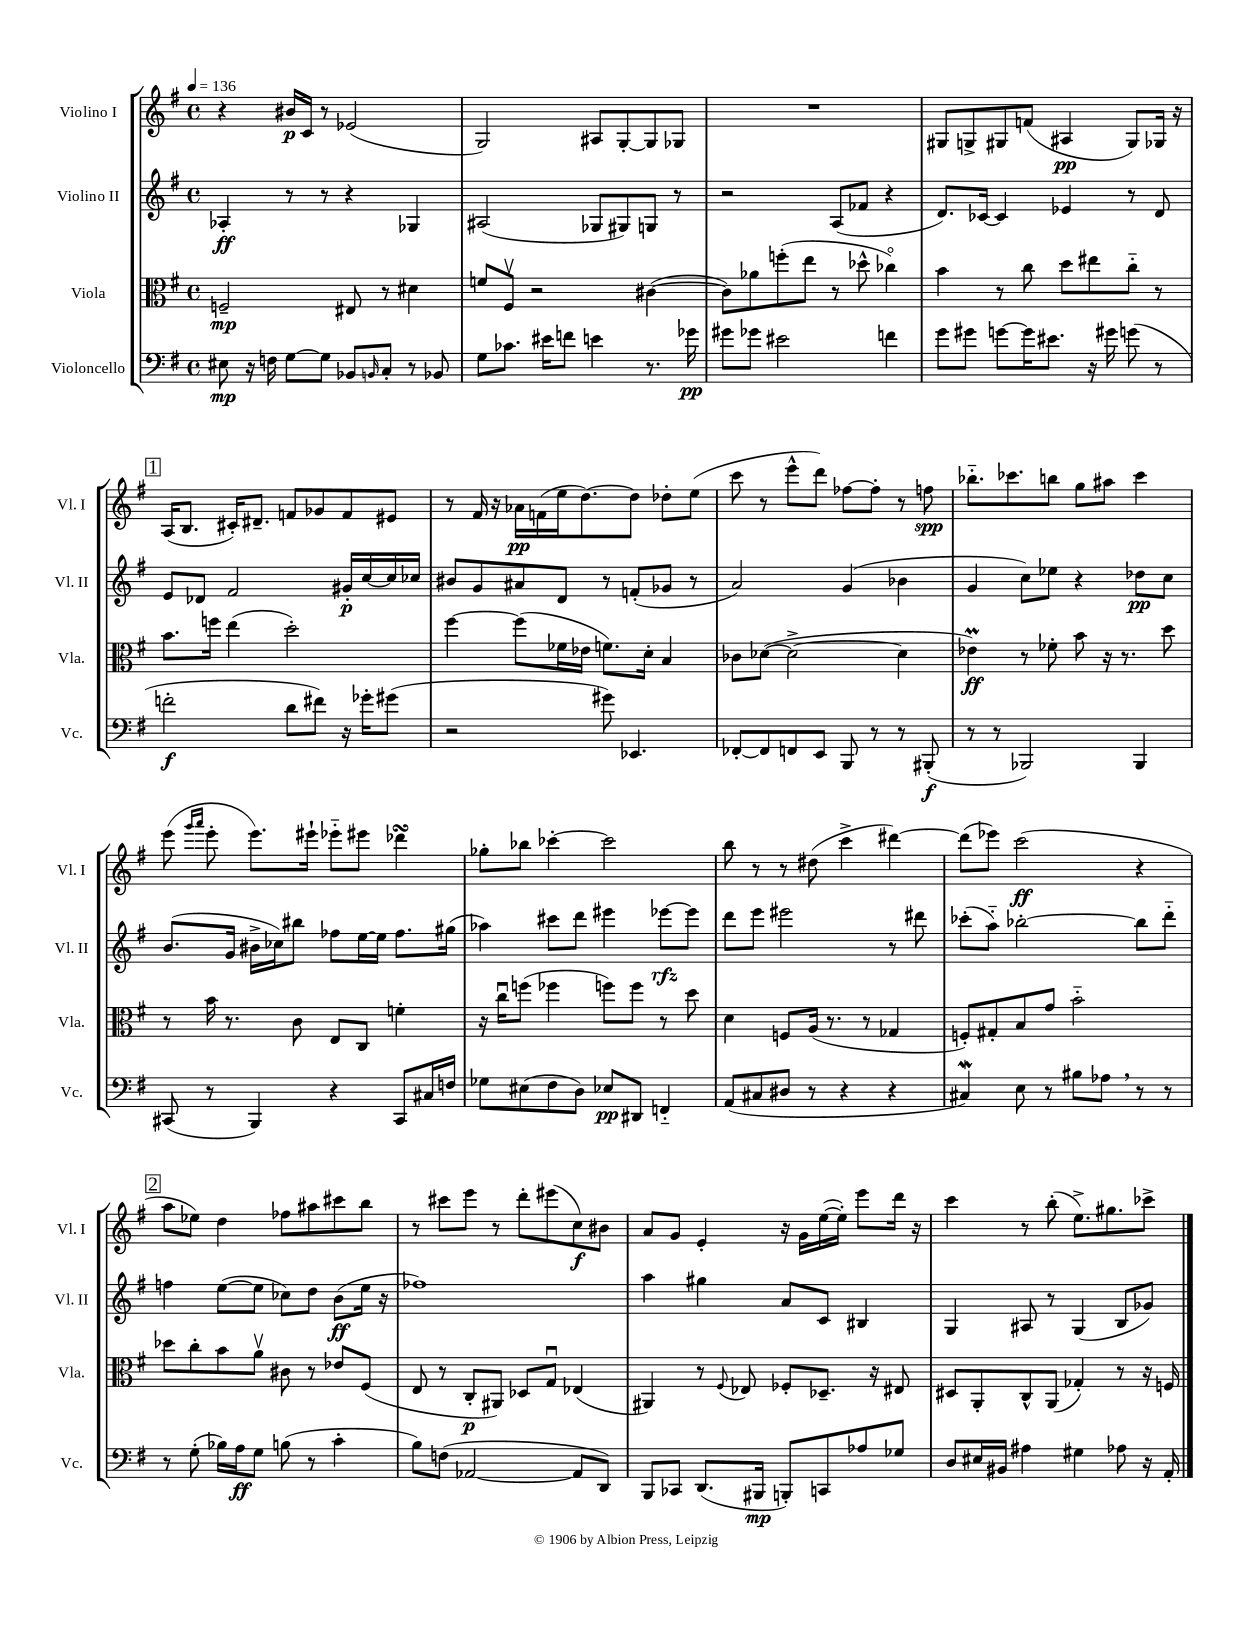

**kern	**dynam	**kern	**dynam	**kern	**dynam	**kern	**dynam
*part4	*part4	*part3	*part3	*part2	*part2	*part1	*part1
*staff4	*staff4	*staff3	*staff3	*staff2	*staff2	*staff1	*staff1
*I"Violoncello	*	*I"Viola	*	*I"Violino II	*	*I"Violino I	*
*I'Vc.	*	*I'Vla.	*	*I'Vl. II	*	*I'Vl. I	*
*clefF4	*	*clefC3	*	*clefG2	*	*clefG2	*
*k[f#]	*	*k[f#]	*	*k[f#]	*	*k[f#]	*
*M4/4	*	*M4/4	*	*M4/4	*	*M4/4	*
*met(c)	*	*met(c)	*	*met(c)	*	*met(c)	*
*MM136	*	*MM136	*	*MM136	*	*MM136	*
=1	=1	=1	=1	=1	=1	=1	=1
8E#X\	mp	2Fn~/	mp	4A-X'/	ff	4r	.
16r	.	.	.	.	.	.	.
16Fn\	.	.	.	.	.	.	.
[8G\L	.	.	.	8r	.	16b#X/LL	p
.	.	.	.	.	.	16c/JJ	.
8G\J]	.	.	.	8r	.	8r	.
8BB-X/L	.	8E#X/	.	4r	.	(2e-X/	.
16qqBBn/	.	.	.	.	.	.	.
8C'/J	.	8r	.	.	.	.	.
8r	.	4d#X\	.	4G-X/	.	.	.
8BB-X/	.	.	.	.	.	.	.
=2	=2	=2	=2	=2	=2	=2	=2
8G\L	.	8fn/L	.	(2A#X/	.	2G/)	.
8.c-X\J	.	8F#v/J	.	.	.	.	.
.	.	2r	.	.	.	.	.
16e#X\KL	.	.	.	.	.	.	.
8fn\J	.	.	.	.	.	.	.
4en\	.	.	.	8G-X/L	.	8A#X/L	.
.	.	.	.	8G#X/)	.	[8G'/	.
8.r	.	([4c#X\	.	8Gn/J	.	8G/]	.
.	.	.	.	8r	.	8G-X/J	.
16g-X\	pp	.	.	.	.	.	.
=3	=3	=3	=3	=3	=3	=3	=3
8g#X\L	.	8c#\L])	.	2r	.	1r	.
8g-X\J	.	8a-X\	.	.	.	.	.
2e#X\	.	(8ffn'\	.	.	.	.	.
.	.	8ee\J	.	.	.	.	.
.	.	8r	.	(8A/L	.	.	.
.	.	8dd-X^^\	.	8f-X/J	.	.	.
4fn\	.	4cc-X\)	.	4r	.	.	.
=4	=4	=4	=4	=4	=4	=4	=4
8g\L	.	4b\	.	8.d/L)	.	8G#X/L	.
8g#X\J	.	.	.	.	.	8Gn^/	.
.	.	.	.	[16c-X/Jk	.	.	.
[8gn\L	.	8r	.	4c-/]	.	8G#X/	.
16g\K]	.	8cc\	.	.	.	(8fn/J	.
8.e#X\J	.	.	.	.	.	.	.
.	.	8dd\L	.	4e-X/	.	4A#X/	pp
16r	.	8ee#X\	.	.	.	.	.
16g#X\	.	.	.	.	.	.	.
(8gn\	.	8cc\J	.	8r	.	8G#/L)	.
8r	.	8r	.	8d/	.	16G-X/Jk	.
.	.	.	.	.	.	16r	.
!!LO:LB:g=z
!!LO:REH:place=s1:t=1
=5	=5	=5	=5	=5	=5	=5	=5
2fn'\	f	8.b\L	.	8e/L	.	(16A/KL	.
.	.	.	.	.	.	8.B/J	.
.	.	.	.	8d-X/J	.	.	.
.	.	16ffn\Jk	.	.	.	.	.
.	.	(4ee\	.	2f#/	.	16c#X'/KL)	.
.	.	.	.	.	.	8.d#X~/J	.
8d\L	.	2dd'\)	.	.	.	8fn/L	.
8f#X\J)	.	.	.	.	.	8g-X/	.
16r	.	.	.	16g#X'/LL	p	8f/	.
16g-X'\KL	.	.	.	[16cc/	.	.	.
(8g#X\J	.	.	.	16cc/]	.	8e#X/J	.
.	.	.	.	16cc-X/JJ	.	.	.
=6	=6	=6	=6	=6	=6	=6	=6
2r	.	[4ff#\	.	8b#X/L	.	8r	.
.	.	.	.	8g/	.	16f#/	.
.	.	.	.	.	.	16r	.
.	.	(8ff#\L]	.	8a#X/	.	16a-X\LL	pp
.	.	.	.	.	.	(16fn\	.
.	.	16f-X\L	.	8d/J	.	16ee\J	.
.	.	16e-X\JJ	.	.	.	[8.dd\)	.
8g#X\)	.	8.fn\L)	.	8r	.	.	.
4.EE-X/	.	.	.	(8fn'/L	.	8dd\J]	.
.	.	16d'\Jk	.	.	.	.	.
.	.	4B/	.	8g-X/J	.	8dd-X'\L	.
.	.	.	.	8r	.	(8ee\J	.
=7	=7	=7	=7	=7	=7	=7	=7
[8FF-X'/L	.	8c-X\L	.	2a/)	.	8ccc\	.
8FF-/]	.	([8d-X\J	.	.	.	8r	.
8FFn/	.	2d-^\_	.	.	.	8eee^^\L	.
8EE/J	.	.	.	.	.	8ddd\J)	.
8BBB/	.	.	.	(4g/	.	[8ff-X\L	.
8r	.	.	.	.	.	8ff-'\J]	.
8r	.	4d-\]	.	4b-X\	.	8r	.
(8BBB#X'/	f	.	.	.	.	8ffn\	spp
=8	=8	=8	=8	=8	=8	=8	=8
8r	.	4e-XM\)	ff	4g/	.	8.bb-X\L	.
8r	.	.	.	.	.	.	.
.	.	.	.	.	.	8.ccc-X\	.
2BBB-X/)	.	8r	.	8cc\L)	.	.	.
.	.	8f-X'\	.	8ee-X\J	.	8bbn\J	.
.	.	8b\	.	4r	.	8gg\L	.
.	.	16r	.	.	.	8aa#X\J	.
.	.	8.r	.	.	.	.	.
4BBB-/	.	.	.	8dd-X\L	pp	4ccc-\	.
.	.	8dd\	.	8cc\J	.	.	.
!!LO:LB:g=z
=9	=9	=9	=9	=9	=9	=9	=9
(8CC#X/	.	8r	.	(8.b/L	.	(8eee\	.
.	.	.	.	.	.	16qqggg/LL	.
.	.	.	.	.	.	16qqaaa/JJ	.
8r	.	16b\	.	.	.	8eee'\	.
.	.	8.r	.	16g/Jk	.	.	.
4BBB/)	.	.	.	16b#X^\LL	.	8.eee\L)	.
.	.	.	.	16cc-X\J)	.	.	.
.	.	8c\	.	8bb#X\J	.	.	.
.	.	.	.	.	.	16eee#X`\Jk	.
4r	.	8E/L	.	8ff-X\L	.	8eee-X\L	.
.	.	8C/J	.	[16ee\L	.	8eee#X\J	.
.	.	.	.	16ee\JJ]	.	.	.
8CC#/L	.	4fn'\	.	8.ff-\L	.	4ddd-XsSSs\	.
16C#X/L	.	.	.	.	.	.	.
16Fn/JJ	.	.	.	(16gg#X\Jk	.	.	.
=10	=10	=10	=10	=10	=10	=10	=10
8G-X\L	.	16r	.	4aa-X\)	.	8gg-X'\L	.
.	.	16ccu\KL	.	.	.	.	.
(8E#X\	.	(8ffn\J	.	.	.	8bb-X\J	.
8F#\	.	4ff-X\	.	8ccc#X\L	.	[4ccc-X'\	.
8D\J)	.	.	.	8ddd\J	.	.	.
8E-X/L	pp	8ffn\L)	.	4eee#X\	.	2ccc-\]	.
8DD#X/J	.	8ff\J	.	.	.	.	.
4FFn/	.	8r	.	[8eee-X\L	rfz	.	.
.	.	8dd\	.	8eee-\J]	.	.	.
=11	=11	=11	=11	=11	=11	=11	=11
(8AA/L	.	4d\	.	8ddd\L	.	8bb\	.
8C#X/	.	.	.	8eee\J	.	8r	.
8D#X/J	.	8Fn/L	.	2eee#X\	.	8r	.
8r	.	(16A/Jk	.	.	.	(8dd#X\	.
.	.	8.r	.	.	.	.	.
4r	.	.	.	.	.	4ccc^\	.
.	.	8r	.	.	.	.	.
4r	.	4G-X/	.	8r	.	[4ddd#X\)	.
.	.	.	.	8ddd#X\	.	.	.
=12	=12	=12	=12	=12	=12	=12	=12
4C#XW/)	.	8Fn'/L)	.	(8ccc-X'\L	.	(8ddd#\L]	.
.	.	8G#X'/	.	8aa\J)	.	8eee-X\J)	.
8E\	.	8B/	.	[2bb-X'\	.	(2ccc\	ff
8r	.	8g/J	.	.	.	.	.
8B#X\L	.	2b\	.	.	.	.	.
8A-X,\J	.	.	.	.	.	.	.
8r	.	.	.	8bb-\L]	.	4r	.
8r	.	.	.	8ddd\J	.	.	.
!!LO:LB:g=z
!!LO:REH:place=s1:t=2
=13	=13	=13	=13	=13	=13	=13	=13
8r	.	8dd-X\L	.	4ffn\	.	8aa\L	.
(8G'\	.	8cc'\	.	.	.	8ee-X\J)	.
16B-X\LL)	.	8b\	.	([8ee\L	.	4dd\	.
16A\J	ff	.	.	.	.	.	.
8G\J	.	8av\J	.	8ee\J]	.	.	.
(8Bn\	.	8c#X\	.	8cc-X\L)	.	8ff-X\L	.
8r	.	8r	.	8dd\J	.	8aa#X\	.
4c'\	.	8e-X/L	.	(8b\L	ff	8ccc#X\	.
.	.	(8F#/J	.	16ee\Jk	.	8bb\J	.
.	.	.	.	16r	.	.	.
=14	=14	=14	=14	=14	=14	=14	=14
8B\L)	.	8E/	.	1ff-X)	.	8r	.
(8Fn\J	.	8r	.	.	.	8ccc#X\L	.
[2AA-X/	.	8C'/L	p	.	.	8eee\J	.
.	.	8AA#X/J)	.	.	.	8r	.
.	.	8D-X/L	.	.	.	8ddd'\L	.
.	.	8Gu/J	.	.	.	(8eee#X\	.
8AA-/L]	.	(4E-X/	.	.	.	8cc\)	f
8DD/J)	.	.	.	.	.	8b#X\J	.
=15	=15	=15	=15	=15	=15	=15	=15
8BBB/L	.	4AA#X/)	.	4aa\	.	8a/L	.
8CC-X/J	.	.	.	.	.	8g/J	.
(8.DD/L	.	8r	.	4gg#X\	.	4e'/	.
.	.	8qqF#/	.	.	.	.	.
.	.	8E-X/	.	.	.	.	.
16BBB#X/Jk	mp	.	.	.	.	.	.
8BBBn'/L)	.	8F-X'/L	.	8a/L	.	16r	.
.	.	.	.	.	.	16g\LL	.
8CCn/	.	8.D-X~/J	.	8c/J	.	([16ee\	.
.	.	.	.	.	.	16ee'\JJ])	.
8A-X/	.	.	.	4B#X/	.	8eee\L	.
.	.	16r	.	.	.	.	.
8G-X/J	.	8E#X/	.	.	.	16ddd\Jk	.
.	.	.	.	.	.	16r	.
=16	=16	=16	=16	=16	=16	=16	=16
8D/L	.	8D#X/L	.	4G/	.	4ccc\	.
16E#X/L	.	8AA'/	.	.	.	.	.
16BB#X/JJ	.	.	.	.	.	.	.
4A#X\	.	8C^^/	.	8A#X/	.	8r	.
.	.	(8AA/J	.	8r	.	(8bb'\	.
4G#X\	.	4G-X'/)	.	(4G/	.	8.ee^\L)	.
.	.	.	.	.	.	8.gg#X\	.
8A-X\	.	8r	.	8B/L	.	.	.
16r	.	16r	.	8g-X/J)	.	8ccc-X^\J	.
16AA'/	.	16Fn/	.	.	.	.	.
==	==	==	==	==	==	==	==
*-	*-	*-	*-	*-	*-	*-	*-
